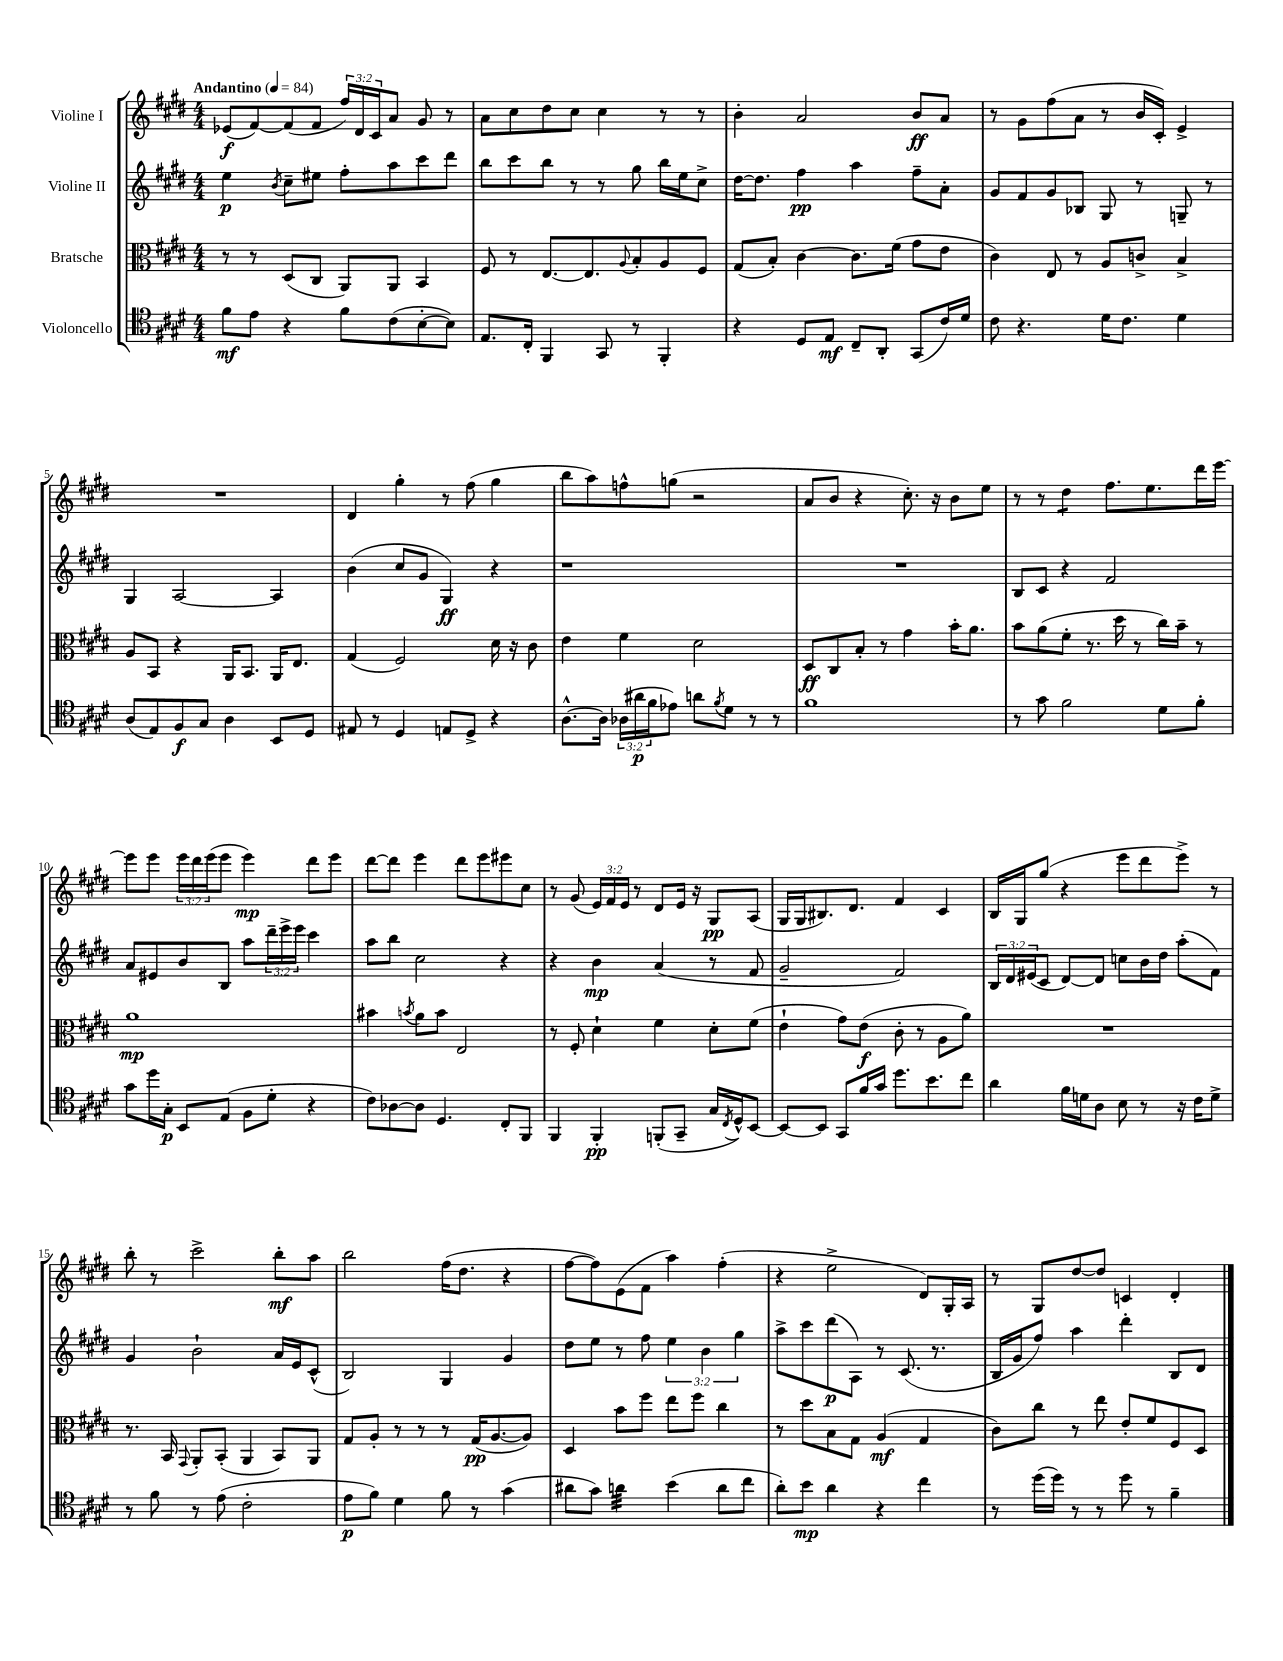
<<
\new StaffGroup <<
\new Staff = "s0" \with { instrumentName = "Violine I" } {
    \clef treble \key e \major \numericTimeSignature \time 4/4 \override Staff.TupletNumber.text = #tuplet-number::calc-fraction-text \tempo "Andantino" 4 = 84
    ees'8\f( fis'8~) fis'8( fis'8 \tuplet 3/2 { fis''16) dis'16 cis'16 } a'8 gis'8 r8 |
    a'8 cis''8 dis''8 cis''8 cis''4 r8 r8 |
    b'4-. a'2 b'8\ff a'8 |
    r8 gis'8 fis''8( a'8 r8 b'16 cis'16-.) e'4-> |
    R1 |
    dis'4 gis''4-. r8 fis''8( gis''4 |
    b''8 a''8) f''8-^ g''8( r2 |
    a'8 b'8 r4 cis''8.-.) r16 b'8 e''8 |
    r8 r8 dis''4:8 fis''8. e''8. dis'''16 e'''16~ |
    e'''8 e'''8 \tuplet 3/2 { e'''16 dis'''16 e'''16( } e'''8 e'''4\mp) dis'''8 e'''8 |
    dis'''8~ dis'''8 e'''4 dis'''8 e'''8 eis'''8 cis''8 |
    r8 gis'8( \tuplet 3/2 { e'16) fis'16 e'16 } r8 dis'8 e'16 r16 gis8\pp a8( |
    gis16 gis16 bis8.) dis'8. fis'4 cis'4 |
    b16 gis16 gis''8( r4 e'''8 dis'''8 e'''8->) r8 |
    b''8-. r8 cis'''2-> b''8-.\mf a''8 |
    b''2 fis''16( dis''8. r4 |
    fis''8~ fis''8) e'8( fis'8 a''4) fis''4-.( |
    r4 e''2-> dis'8) gis16-. a16 |
    r8 gis8 dis''8~ dis''8 c'4 dis'4-. \bar "|." |
}
\new Staff = "s1" \with { instrumentName = "Violine II" } {
    \clef treble \key e \major \numericTimeSignature \time 4/4 \override Staff.TupletNumber.text = #tuplet-number::calc-fraction-text
    e''4\p \acciaccatura { b'8 } cis''8-- eis''8 fis''8-. a''8 cis'''8 dis'''8 |
    b''8 cis'''8 b''8 r8 r8 gis''8 b''16 e''16 cis''8-> |
    dis''16~ dis''8. fis''4\pp a''4 fis''8-- a'8-. |
    gis'8 fis'8 gis'8 bes8 gis8 r8 g8-- r8 |
    gis4 a2~ a4 |
    b'4( cis''8 gis'8 gis4\ff) r4 |
    r1 |
    R1 |
    b8 cis'8 r4 fis'2 |
    a'8 eis'8 b'8 b8 a''8 \tuplet 3/2 { dis'''16-- e'''16-> e'''16 } cis'''4 |
    a''8 b''8 cis''2 r4 |
    r4 b'4\mp a'4( r8 fis'8 |
    gis'2-- fis'2) |
    \tuplet 3/2 { b16 dis'16 eis'16( } cis'8 dis'8~) dis'8 c''8 b'16 dis''16 a''8-.( fis'8) |
    gis'4 b'2-! a'16 e'16 cis'8-^( |
    b2) gis4 gis'4 |
    dis''8 e''8 r8 fis''8 \tuplet 3/2 { e''4 b'4 gis''4 } |
    a''8-> cis'''8 dis'''8\p( a8) r8 cis'8.( r8. |
    b16 gis'16 fis''8) a''4 dis'''4-. b8 dis'8 \bar "|." |
}
\new Staff = "s2" \with { instrumentName = "Bratsche" } {
    \clef alto \key e \major \numericTimeSignature \time 4/4
    r8 r8 dis8( cis8 a,8) a,8 b,4 |
    fis8 r8 e8.~ e8. \appoggiatura { a8 } b8-. a8 fis8 |
    gis8( b8-.) cis'4~ cis'8. fis'16( gis'8 e'8 |
    cis'4) e8 r8 a8 c'8-> b4-> |
    a8 b,8 r4 a,16 b,8. a,16 e8. |
    gis4( fis2) dis'16 r16 cis'8 |
    e'4 fis'4 dis'2 |
    dis8\ff cis8 b8-. r8 gis'4 b'16-. a'8. |
    b'8 a'8( fis'8-. r8. dis''16 r8 cis''16) b'16-- r8 |
    a'1\mp |
    bis'4 \acciaccatura { b'8 } a'8 b'8 e2 |
    r8 fis8-. dis'4-! fis'4 dis'8-. fis'8( |
    e'4-! gis'8) e'8\f( cis'8-. r8 a8 a'8) |
    R1 |
    r8. b,16 \appoggiatura { gis,8 } a,8-. b,8-.( a,4 b,8) a,8 |
    gis8 a8-. r8 r8 r8 gis16\pp( a8.~ a8) |
    dis4 b'8 fis''8 e''8 fis''8 cis''4 |
    r8 dis''8 b8 gis8 a4\mf( gis4 |
    cis'8) cis''8 r8 e''8 e'8-. fis'8 fis8 dis8 \bar "|." |
}
\new Staff = "s3" \with { instrumentName = "Violoncello" } {
    \clef tenor \key e \major \numericTimeSignature \time 4/4 \override Staff.TupletNumber.text = #tuplet-number::calc-fraction-text
    fis'8\mf e'8 r4 fis'8 cis'8( b8~-. b8) |
    e8. cis16-. fis,4 gis,8 r8 fis,4-. |
    r4 dis8 e8\mf cis8-- a,8-. gis,8( cis'16) dis'16 |
    cis'8 r4. dis'16 cis'8. dis'4 |
    a8( e8) fis8\f gis8 a4 b,8 dis8 |
    eis8 r8 dis4 e8 dis8-> r4 |
    a8.~-^ a16 \tuplet 3/2 { aes16( ais'16\p fis'16 } ees'8) a'8 \acciaccatura { fis'8 } dis'8 r8 r8 |
    fis'1 |
    r8 gis'8 fis'2 dis'8 fis'8-. |
    gis'8 dis''16 gis16-.\p b,8 e8( fis8 dis'8-. r4 |
    cis'8) aes8~ aes8 dis4. cis8-. fis,8 |
    fis,4 fis,4-.\pp f,8-.( gis,8-- gis16 \acciaccatura { cis8 } dis16-^) b,8~ |
    b,8~ b,8 gis,8 fis'16 gis'16 dis''8. b'8. cis''8 |
    a'4 fis'16 d'16 a8 b8 r8 r16 cis'16 d'8-> |
    r8 fis'8 r8 e'8( cis'2-. |
    e'8\p fis'8) dis'4 fis'8 r8 gis'4( |
    ais'8 gis'8) a'4:32 b'4( a'8 cis''8 |
    a'8-.) b'8\mp a'4 r4 cis''4 |
    r8 dis''16( dis''16) r8 r8 dis''8 r8 fis'4-- \bar "|." |
}
>>
>>
